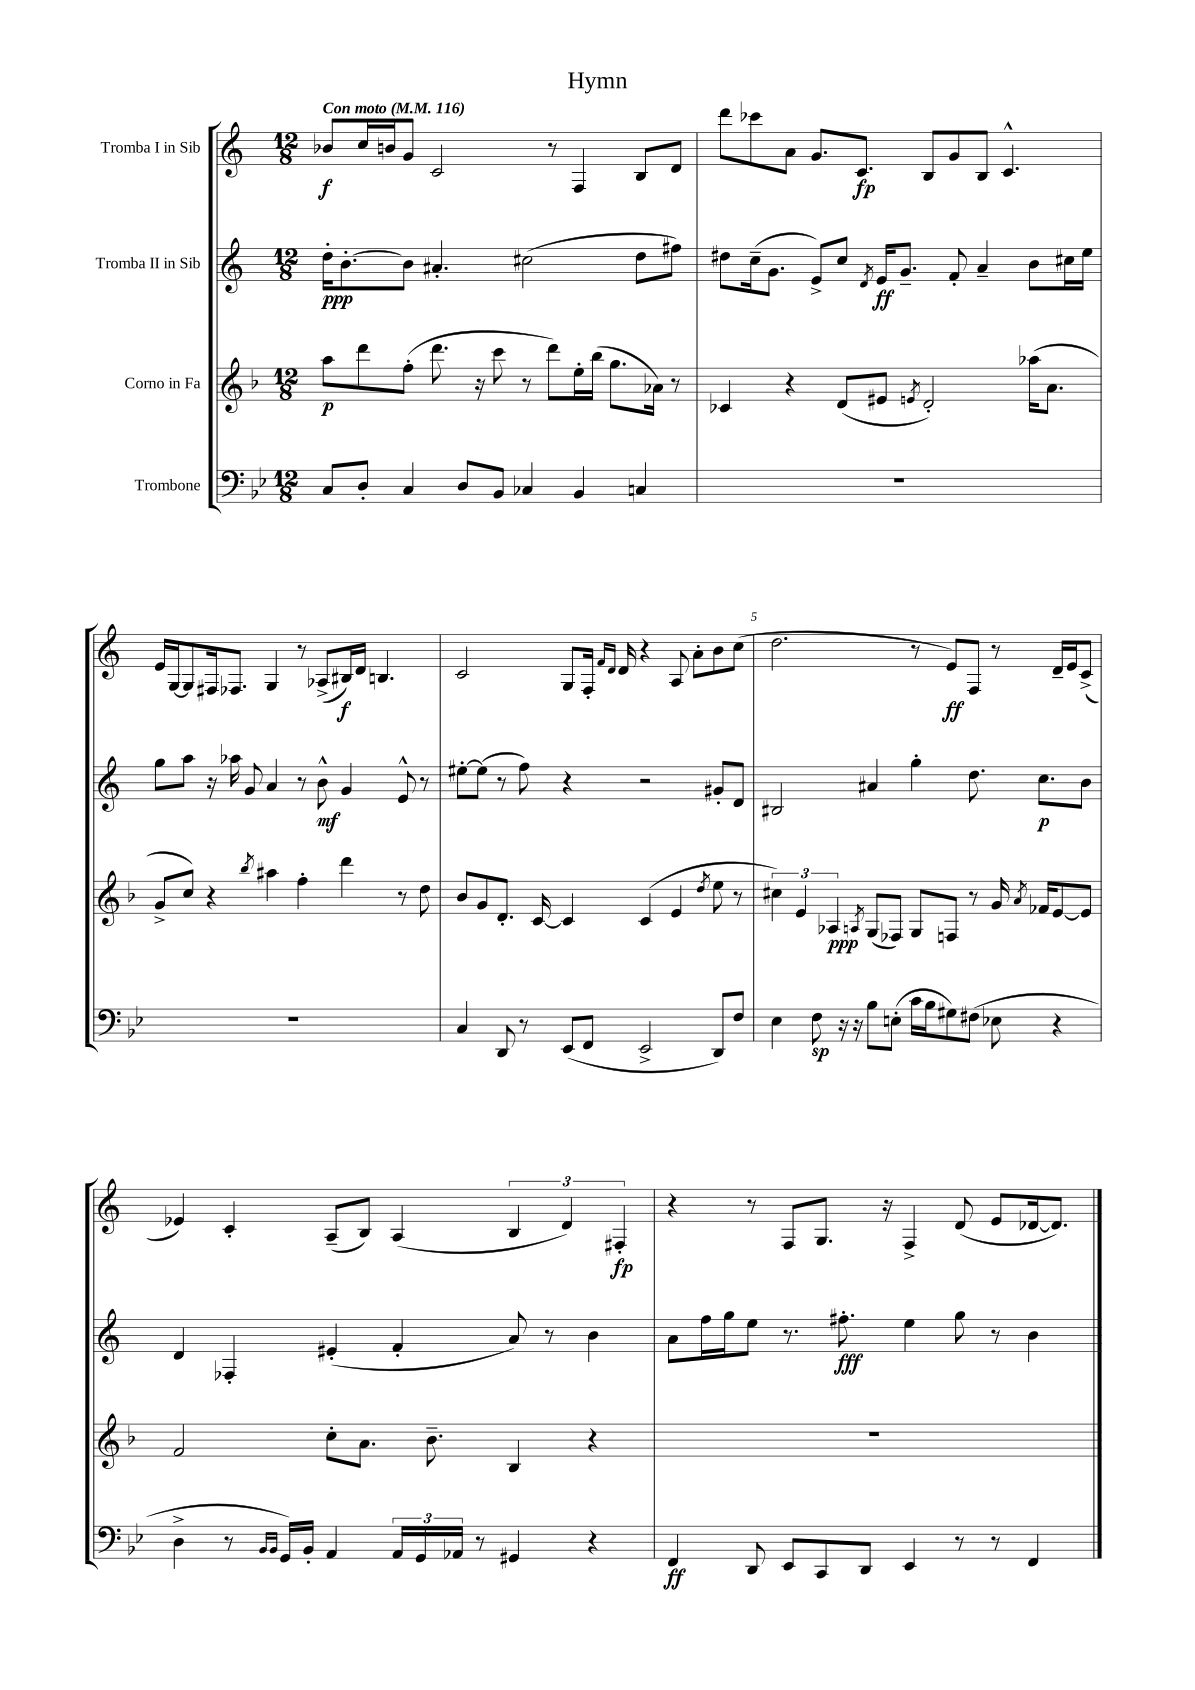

**kern	**kern	**kern	**kern
*staff4	*staff3	*staff2	*staff1
*clefF4	*clefG2	*clefG2	*clefG2
*k[b-e-]	*k[b-]	*k[]	*k[]
*M12/8	*M12/8	*M12/8	*M12/8
*MM116	*MM116	*MM116	*MM116
8C	8aa	16dd'	8b-
.	.	[8.b'	.
8D'	8ddd	.	16cc
.	.	.	16b
4C	(8ff'	8b]	8g
.	8.ddd	4.a#'	2c
8D	.	.	.
.	16r	.	.
8BB-	8ccc	.	.
4C-	8r	(2cc#	.
.	8ddd)	.	8r
4BB-	16ee'	.	4F
.	(16bb-	.	.
.	8.gg	.	.
4C	.	8dd	8B
.	16a-)	.	.
.	8r	8ff#)	8d
=	=	=	=
1.r	4c-	8dd#	8ddd
.	.	(16cc~	8ccc-
.	.	8.g	.
.	4r	.	8a
.	.	8e^)	8.g
.	(8d	8cc	.
.	.	.	8.c
.	.	8qd	.
.	8e#	16e	.
.	.	8.g~	.
.	8qe	.	.
.	2d')	.	8B
.	.	8f'	8g
.	.	4a~	8B
.	.	.	4.c^^
.	(16aa-	8b	.
.	8.a	.	.
.	.	16cc#	.
.	.	16ee	.
=	=	=	=
1.r	8g^	8gg	16e
.	.	.	[16G
.	8cc)	8aa	8G]
.	4r	16r	16F#
.	.	16aa-	8.F-
.	.	8g	.
.	8qbb-	.	.
.	4aa#	4a	4G
.	4ff'	8r	8r
.	.	8b^^	(8A-^
.	4ddd	4g	16B#)
.	.	.	16d
.	.	.	4.B
.	8r	8e^^	.
.	8dd	8r	.
=	=	=	=
4C	8b-	[8ee#'	2c
.	8g	(8ee#]	.
8DD	8.d'	8r	.
8r	.	8ff)	.
.	[16c	.	.
(8EE-	4c]	4r	8G
8FF	.	.	16F'
.	.	.	16qqf
.	.	.	16qqd
.	.	.	16d
2EE-^	(4c	2r	4r
.	4e	.	8A
.	.	.	8a'
.	8qdd	.	.
8DD)	8ee	8g#'	8b
8F	8r	8d	(8cc
=	=	=	=
4E-	6cc#)	2B#	2.dd
.	6e	.	.
8F	.	.	.
.	6A-	.	.
16r	.	.	.
16r	.	.	.
.	8qA	.	.
8B-	(8G	4a#	.
(8E'	8F-)	.	.
16c	8G	4gg'	8r
16B-	.	.	.
8G#)	8F	.	8e)
(8F#	8r	8.dd	8F
8E-	16g	.	8r
.	8qa	.	.
.	16f-	8.cc	.
4r	[8e	.	16d~
.	.	.	16e
.	8e]	8b	(8c^
=	=	=	=
4D^	2f	4d	4e-)
8r	.	4F-'	4c'
16qqBB-	.	.	.
16qqBB-	.	.	.
16GG)	.	.	.
16BB-'	.	.	.
4AA	8cc'	(4e#'	(8A~
.	8.a	.	8B)
24AA	.	4f'	(4A
24GG	.	.	.
.	8.b-~	.	.
24AA-	.	.	.
8r	.	.	.
4GG#	4B-	8a)	6B
.	.	8r	.
.	.	.	6d)
4r	4r	4b	.
.	.	.	6F#'
=	=	=	=
4FF	1.r	8a	4r
.	.	16ff	.
.	.	16gg	.
8DD	.	8ee	8r
8EE-	.	8.r	8F
8CC	.	.	8.G
.	.	8.ff#'	.
8DD	.	.	.
.	.	.	16r
4EE-	.	4ee	4F^
8r	.	8gg	(8d
8r	.	8r	8e
4FF	.	4b	[16d-
.	.	.	8.d-])
==	==	==	==
*-	*-	*-	*-
